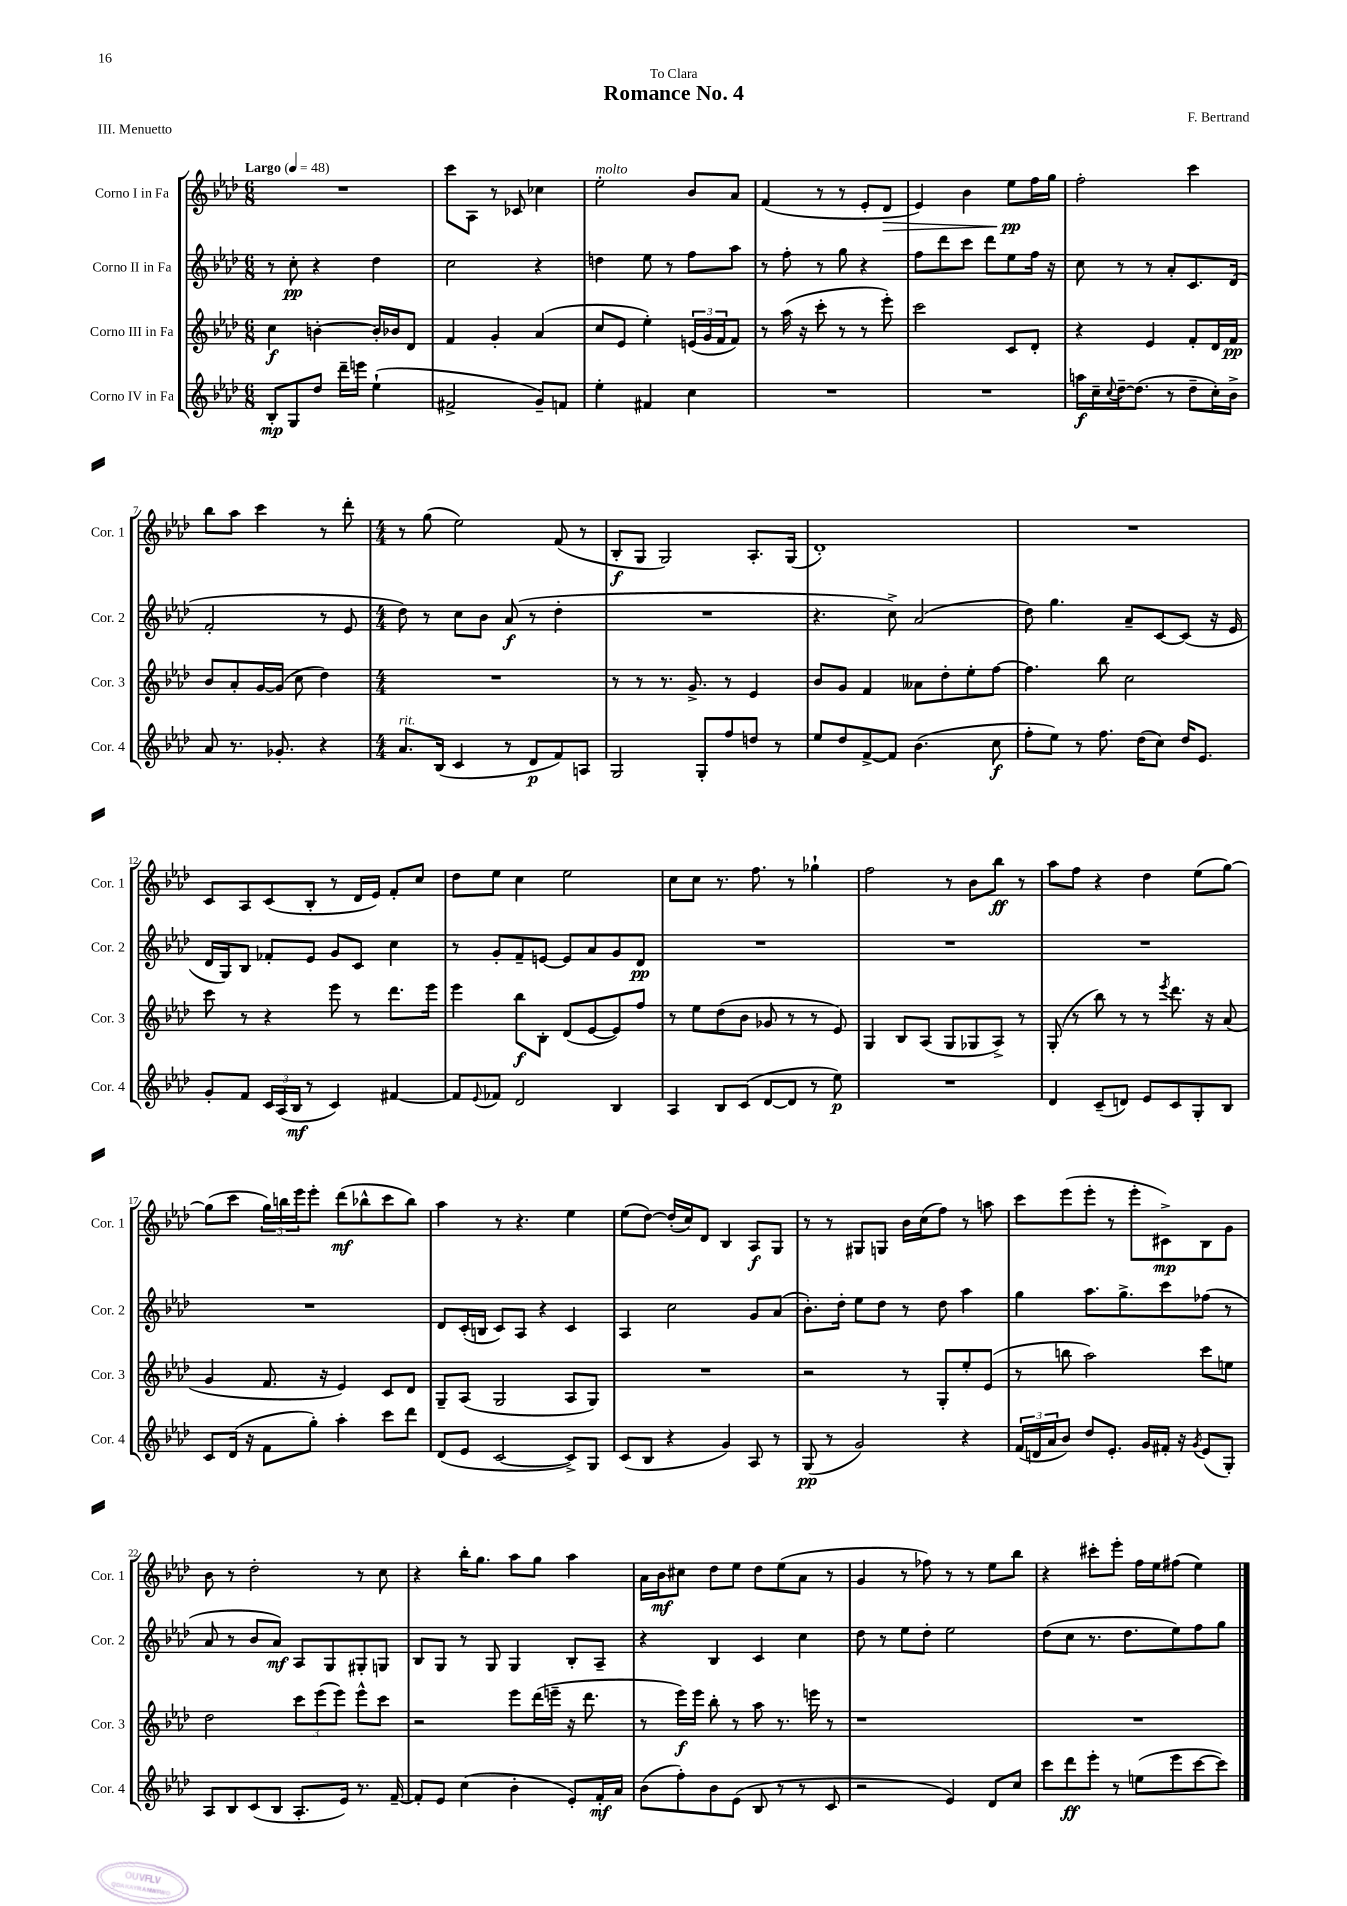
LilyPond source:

\header { title = "Romance No. 4" composer = "F. Bertrand" dedication = "To Clara" piece = "III. Menuetto" }
<<
\new StaffGroup <<
\new Staff = "s0" \with { instrumentName = "Corno I in Fa" shortInstrumentName = "Cor. 1" } {
    \clef treble \key aes \major \numericTimeSignature \time 6/8 \tempo "Largo" 4 = 48
    R2. |
    c'''8 aes8 r8 ces'8 ces''4 |
    ees''2-.^\markup { \italic "molto" } bes'8 aes'8 |
    f'4( r8 r8 ees'8-. des'8\> |
    ees'4) bes'4 ees''8\pp\! f''16 g''16 |
    f''2-. c'''4 |
    bes''8 aes''8 c'''4 r8 des'''8-. |
    \numericTimeSignature \time 4/4 r8 g''8( ees''2) f'8( r8 |
    bes8-.\f g8 g2) aes8.-. g16( |
    des'1-.) |
    R1 |
    c'8 aes8 c'8( bes8-. r8 des'16 ees'16) f'8-. c''8 |
    des''8 ees''8 c''4 ees''2 |
    c''8 c''8 r8. f''8. r8 ges''4-! |
    f''2 r8 bes'8 bes''8\ff r8 |
    aes''8 f''8 r4 des''4 ees''8( g''8~) |
    g''8( c'''8 \tuplet 3/2 { g''16) b''16 ees'''16 } ees'''8-. des'''8\mf( bes''8-^ c'''8 bes''8) |
    aes''4 r8 r4. ees''4 |
    ees''8( des''8~) des''16-.( c''16) des'8 bes4 aes8\f g8 |
    r8 r8 gis8 g8 bes'16 c''16( f''8) r8 a''8 |
    c'''8 ees'''8( ees'''8-. r8 ees'''8-. cis'8->\mp) bes8 g'8 |
    bes'8 r8 des''2-. r8 c''8 |
    r4 bes''16-. g''8. aes''8 g''8 aes''4 |
    aes'16 bes'16\mf cis''8 des''8 ees''8 des''8 ees''8( aes'8 r8 |
    g'4 r8 fes''8) r8 r8 ees''8 bes''8 |
    r4 cis'''8-. ees'''8-. f''16 ees''16 fis''8( ees''4) \bar "|." |
}
\new Staff = "s1" \with { instrumentName = "Corno II in Fa" shortInstrumentName = "Cor. 2" } {
    \clef treble \key aes \major \numericTimeSignature \time 6/8
    r8 c''8-.\pp r4 des''4 |
    c''2 r4 |
    d''4 ees''8 r8 f''8 aes''8 |
    r8 f''8-. r8 g''8 r4 |
    f''8 des'''8 c'''8 des'''8 ees''8 f''16 r16 |
    c''8 r8 r8 aes'8-. c'8. des'16( |
    f'2-. r8 ees'8 |
    \numericTimeSignature \time 4/4 des''8) r8 c''8 bes'8 aes'8\f( r8 des''4-. |
    R1 |
    r4. c''8->) aes'2( |
    des''8) g''4. aes'8-- c'8~ c'8( r16 ees'16 |
    des'16 g16) bes8 fes'8-. ees'8 g'8 c'8 c''4 |
    r8 g'8-. f'8-- e'8~ e'8 aes'8 g'8 des'8\pp |
    R1 |
    R1 |
    R1 |
    R1 |
    des'8 c'16-.( b16 c'8) aes8 r4 c'4 |
    aes4 c''2 g'8 aes'8( |
    bes'8.-.) des''16-. ees''8 des''8 r8 des''8 aes''4 |
    g''4 aes''8. g''8.-> c'''8 fes''8( r8 |
    aes'8 r8 bes'8 aes'8\mf) aes8 g8 gis8-. g8 |
    bes8 g8 r8 g8 g4 bes8-. aes8-- |
    r4 bes4 c'4 c''4 |
    des''8 r8 ees''8 des''8-. ees''2 |
    des''8( c''8 r8. des''8. ees''8) f''8 g''8 \bar "|." |
}
\new Staff = "s2" \with { instrumentName = "Corno III in Fa" shortInstrumentName = "Cor. 3" } {
    \clef treble \key aes \major \numericTimeSignature \time 6/8
    c''4\f b'4~-. b'16-. bes'16 des'8 |
    f'4 g'4-. aes'4( |
    c''8 ees'8 ees''4-.) \tuplet 3/2 { e'16( g'16 f'16 } f'8) |
    r8 aes''16( r16 c'''8-. r8 r8 ees'''8-.) |
    c'''2 c'8 des'8-. |
    r4 ees'4 f'8-. des'16 f'16\pp |
    bes'8 aes'8-. g'16~ g'16( c''8 des''4) |
    \numericTimeSignature \time 4/4 R1 |
    r8 r8 r8. g'8.-> r8 ees'4 |
    bes'8 g'8 f'4 aeses'8 des''8-. ees''8-. f''8~ |
    f''4. bes''8 c''2 |
    c'''8 r8 r4 ees'''8 r8 des'''8. ees'''16 |
    ees'''4 bes''8\f bes8-. des'8( ees'8~ ees'8) f''8 |
    r8 ees''8 des''8( bes'8 ges'8 r8 r8 ees'8) |
    g4 bes8 aes8( g8 ges8 aes8->) r8 |
    g8-.( r8 bes''8) r8 r8 \acciaccatura { ees'''8 } des'''8. r16 aes'8( |
    g'4 f'8. r16 ees'4) c'8 des'8 |
    g8-- aes8( g2 aes8 g8) |
    R1 |
    r2 r8 g8-. ees''8-. ees'8( |
    r8 b''8 aes''2) c'''8 e''8 |
    des''2 \tuplet 3/2 { c'''8 ees'''8( ees'''8) } ees'''8-^ c'''8 |
    r2 ees'''8 des'''16( e'''16-- r16 des'''8. |
    r8 ees'''16\f) ees'''16 bes''8-. r8 aes''8 r8. e'''16 r8 |
    r1 |
    R1 \bar "|." |
}
\new Staff = "s3" \with { instrumentName = "Corno IV in Fa" shortInstrumentName = "Cor. 4" } {
    \clef treble \key aes \major \numericTimeSignature \time 6/8
    bes8-.\mp g8 des''8 des'''16-- e'''16 ees''4-!( |
    fis'2-> g'8--) f'8 |
    ees''4-. fis'4 c''4 |
    R2. |
    R2. |
    a''16\f c''16-- \appoggiatura { c''8 } des''16~-- des''8.( r8 des''8-- c''16-.) bes'16-> |
    aes'8 r8. ges'8.-. r4 |
    \numericTimeSignature \time 4/4 aes'8.^\markup { \italic "rit." } bes16( c'4 r8 des'8\p f'8) a8 |
    g2 g8-. f''8 d''8 r8 |
    ees''8 des''8 f'8~-> f'8 bes'4.( c''8\f |
    f''8-. ees''8) r8 f''8. des''16( c''8) des''16 ees'8. |
    g'8-. f'8 \tuplet 3/2 { c'16 aes16( bes16\mf } r8 c'4) fis'4~ |
    fis'8 \appoggiatura { ees'8 } fes'8 des'2 bes4 |
    aes4 bes8 c'8( des'8~ des'8 r8 ees''8\p) |
    R1 |
    des'4 c'8--( d'8) ees'8 c'8 g8-. bes8 |
    c'8 des'16( r16 f'8 g''8-.) aes''4-. c'''8 des'''8 |
    des'8( ees'8 c'2~ c'8->) g8 |
    c'8( bes8 r4 g'4) aes8 r8 |
    g8\pp( r8 g'2) r4 |
    \tuplet 3/2 { f'16( d'16 aes'16 } bes'8) des''8 ees'8.-. g'16 fis'16-. r16 \acciaccatura { g'8 } ees'8( g8-.) |
    aes8 bes8 c'8( bes8 aes8.-. ees'16) r8. f'16~-- |
    f'8-. ees'8 c''4( bes'4-. ees'8-.) f'16-.\mf aes'16 |
    bes'8( f''8-.) bes'8 ees'8( bes8 r8 r8 c'8 |
    r2 ees'4) des'8 c''8 |
    c'''8 des'''8\ff ees'''8-. r8 e''8( ees'''8 c'''8~ c'''8) \bar "|." |
}
>>
>>
